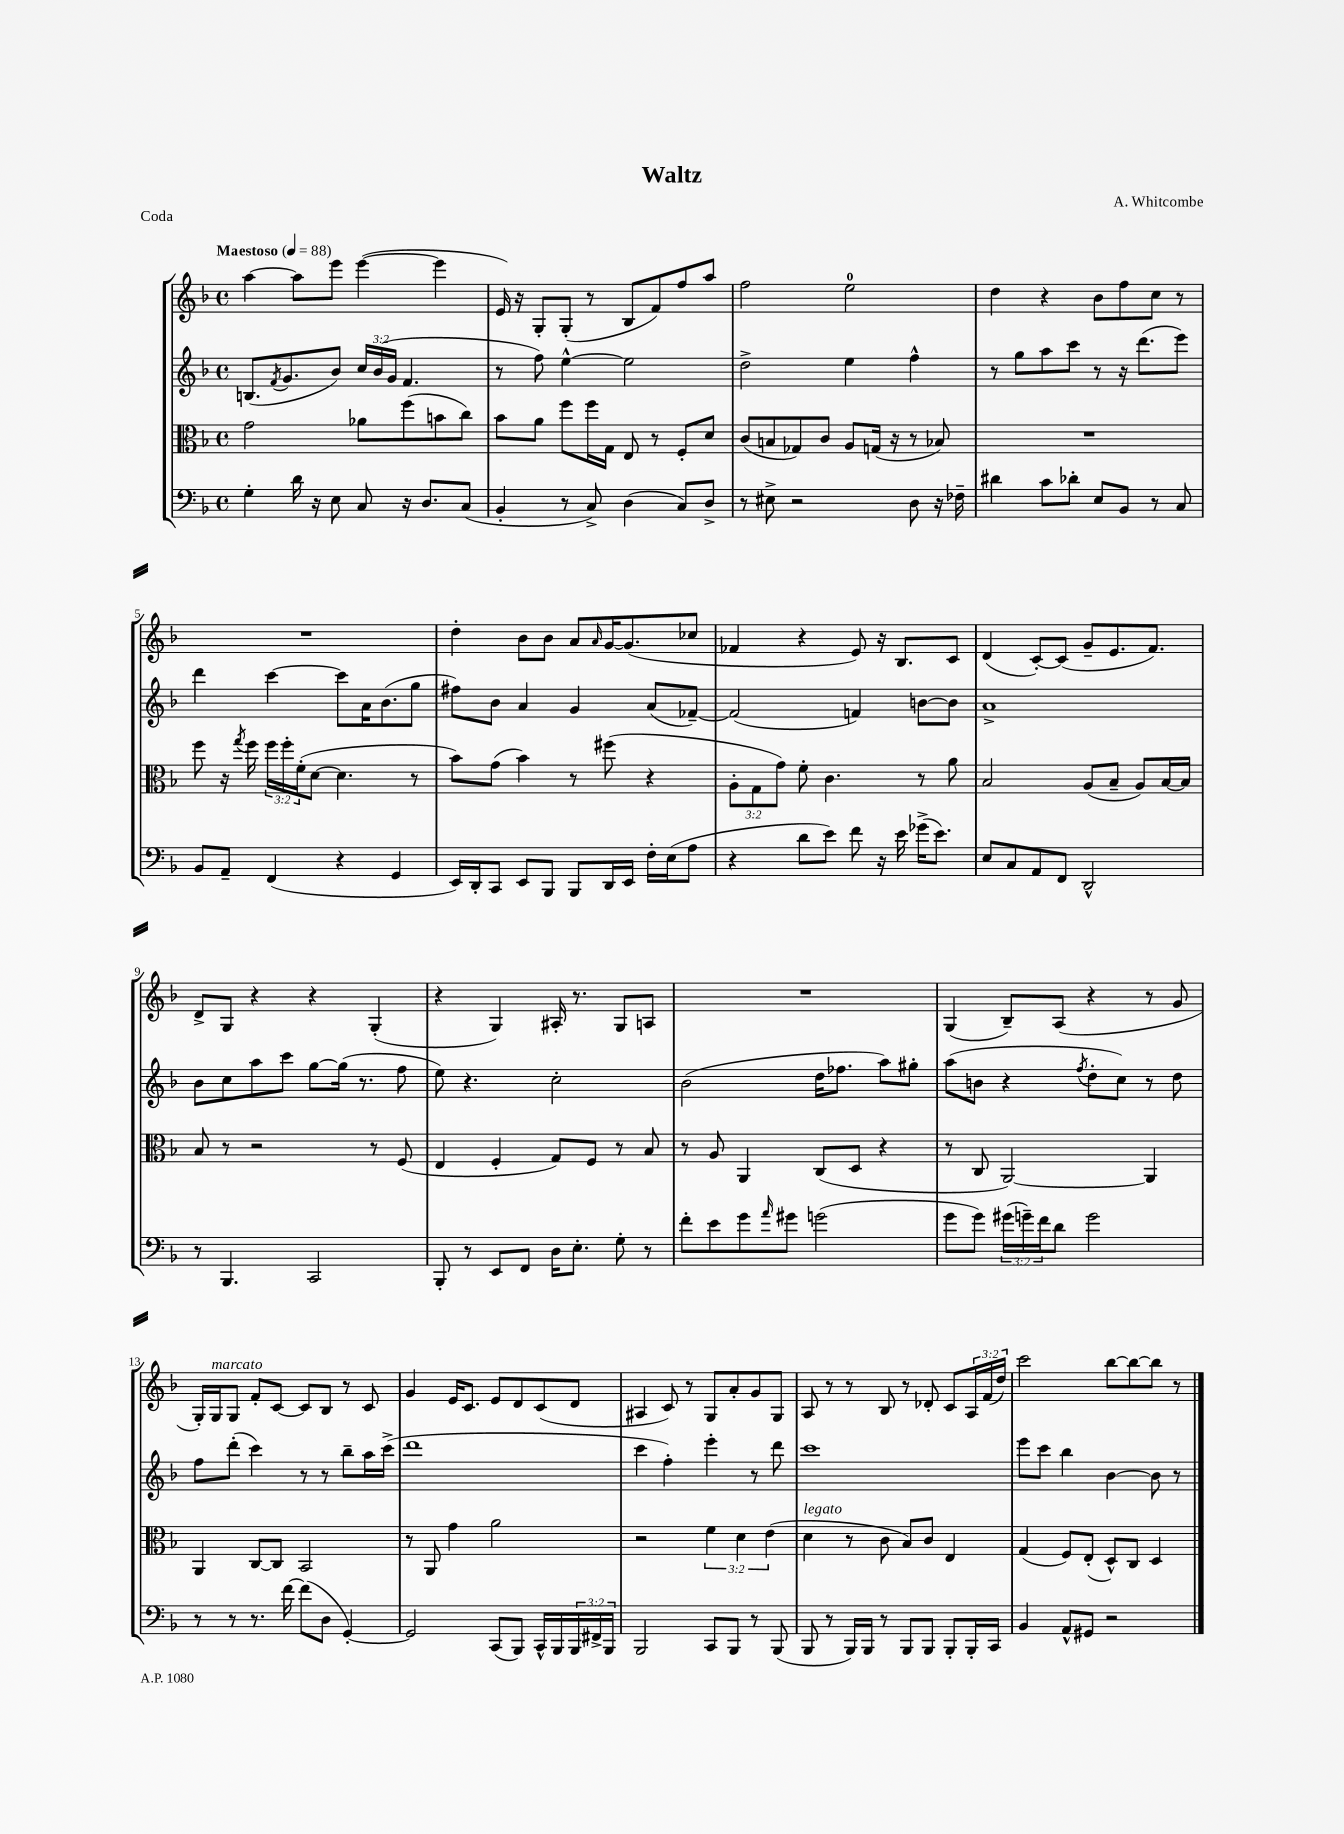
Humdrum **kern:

**kern	**kern	**kern	**kern
*staff4	*staff3	*staff2	*staff1
*clefF4	*clefC3	*clefG2	*clefG2
*k[b-]	*k[b-]	*k[b-]	*k[b-]
*M4/4	*M4/4	*M4/4	*M4/4
*met(c)	*met(c)	*met(c)	*met(c)
*MM88	*MM88	*MM88	*MM88
4G'	2g	(8.B	[4aa
.	.	8qf	.
.	.	8.g	.
16d	.	.	8aa]
16r	.	.	.
8E	.	8b-)	8eee
8C	8a-	24cc	([4eee
.	.	(24b-	.
.	.	24g	.
16r	(8ff	4.f	.
8.D	.	.	.
.	8b	.	4eee]
(8C	8cc)	.	.
=	=	=	=
4BB-'	8b-	8r	16e)
.	.	.	16r
.	8a	8ff)	8G'
8r	8ff	[4ee^^	(8G'
8C^)	16ff	.	8r
.	16G	.	.
(4D	8E	2ee]	8B-
.	8r	.	8f)
8C)	8F'	.	8ff
8D^	8d	.	8aa
=	=	=	=
8r	(8c	2dd^	2ff
8E#^	8B	.	.
2r	8G-)	.	.
.	8c	.	.
.	8A	4ee	2ee
.	(16G	.	.
.	16r	.	.
8D	8r	4ff^^	.
16r	8B-)	.	.
16F-~	.	.	.
=	=	=	=
4d#	1r	8r	4dd
.	.	8gg	.
8c	.	8aa	4r
8d-'	.	8ccc	.
8E	.	8r	8b-
8BB-	.	16r	8ff
.	.	(8.ddd	.
8r	.	.	8cc
8C	.	8eee)	8r
=	=	=	=
8BB-	8ff	4ddd	1r
8AA~	16r	.	.
.	8qgg	.	.
.	16ff	.	.
(4FF	24ff	[4ccc	.
.	24ff'	.	.
.	(24f'	.	.
.	[8d	.	.
4r	4.d]	8ccc]	.
.	.	16a	.
.	.	(8.b-	.
4GG	.	.	.
.	8r	8gg	.
=	=	=	=
16EE)	8b-)	8ff#)	4dd'
16DD'	.	.	.
8CC	(8g	8b-	.
8EE	4b-)	4a	8b-
8BBB-	.	.	8b-
8BBB-	8r	4g	8a
.	.	.	16qqa
16DD	(8ff#	.	[16g
16EE	.	.	(8.g]
16F'	4r	(8a	.
(16E	.	.	.
8A	.	[8f-~)	8cc-
=	=	=	=
4r	12A'	(2f-]	4f-
.	12G	.	.
.	12g)	.	.
8d	8f'	.	4r
8e)	4.c	.	.
8f	.	4f)	8e)
16r	.	.	16r
16e	.	.	8.B-
(16g-^	8r	[8b	.
8.e)	.	.	.
.	8a	8b]	8c
=	=	=	=
8E	2B-	1a^	(4d
8C	.	.	.
8AA	.	.	[8c')
8FF	.	.	(8c]
2DD^^	(8A	.	8g~
.	8B-~	.	8.e
.	8A)	.	.
.	.	.	8.f)
.	[16B-	.	.
.	16B-]	.	.
=	=	=	=
8r	8B-	8b-	8d^
4.BBB-	8r	8cc	8G
.	2r	8aa	4r
.	.	8ccc	.
2CC	.	[8gg	4r
.	.	(16gg]	.
.	.	8.r	.
.	8r	.	(4G'
.	(8F	8ff	.
=	=	=	=
8BBB-'	4E	8ee)	4r
8r	.	4.r	.
8EE	4F'	.	4G)
8FF	.	.	.
16D	8G)	2cc'	16A#'
8.E'	.	.	8.r
.	8F	.	.
8G'	8r	.	8G
8r	8B-	.	8A
=	=	=	=
8f'	8r	(2b-	1r
8e	8A	.	.
8g	4AA	.	.
16qqa	.	.	.
8g#	.	.	.
(2g	(8C	16dd	.
.	.	8.ff-	.
.	8D	.	.
.	4r	8aa)	.
.	.	8gg#'	.
=	=	=	=
8g	8r	(8aa	(4G
8g)	8C	8b	.
(24g#	[2AA)	4r	8B-~)
24g~)	.	.	.
24f	.	.	.
8d	.	.	(8A
.	.	8qff	.
2g	.	8dd'	4r
.	.	8cc)	.
.	4AA]	8r	8r
.	.	8dd	8g
=	=	=	=
8r	4AA	8ff	16G')
.	.	.	16G
8r	.	(8ddd'	8G
8.r	[8C	4ccc)	8f'
.	8C]	.	[8c
[16f	.	.	.
(8f]	2BB-	8r	8c]
8D	.	8r	8B-
[4GG')	.	8bb-~	8r
.	.	16aa	8c
.	.	(16ccc^	.
=	=	=	=
2GG]	8r	1ddd	4g
.	8AA	.	.
.	4g	.	16e
.	.	.	8.c
(8CC	2a	.	8e
8BBB-)	.	.	8d
16CC^^	.	.	(8c
16BBB-	.	.	.
24BBB-	.	.	8d
24FF#^	.	.	.
24BBB-	.	.	.
=	=	=	=
2BBB-	2r	4ccc	4A#
.	.	4ff')	8c)
.	.	.	8r
8CC	6f	4eee'	8G
8BBB-	.	.	8a'
.	6d	.	.
8r	.	8r	8g
.	(6e	.	.
(8BBB-	.	8ddd	8G
=	=	=	=
8BBB-	4d	1ccc	8A
8r	.	.	8r
16BBB-)	8r	.	8r
16BBB-	.	.	.
8r	8c	.	8B-
8BBB-	8B-)	.	8r
8BBB-	8c	.	8d-'
8BBB-'	4E	.	8c
16BBB-'	.	.	24A
.	.	.	(24f
16CC	.	.	.
.	.	.	24dd)
=	=	=	=
4BB-	(4G	8eee	2ccc
.	.	8ccc	.
8AA^^	8F)	4bb-	.
8GG#	(8E'	.	.
2r	8D^^)	[4b-	[8bb-
.	8C	.	8bb-_
.	4D	8b-]	8bb-]
.	.	8r	8r
==	==	==	==
*-	*-	*-	*-
